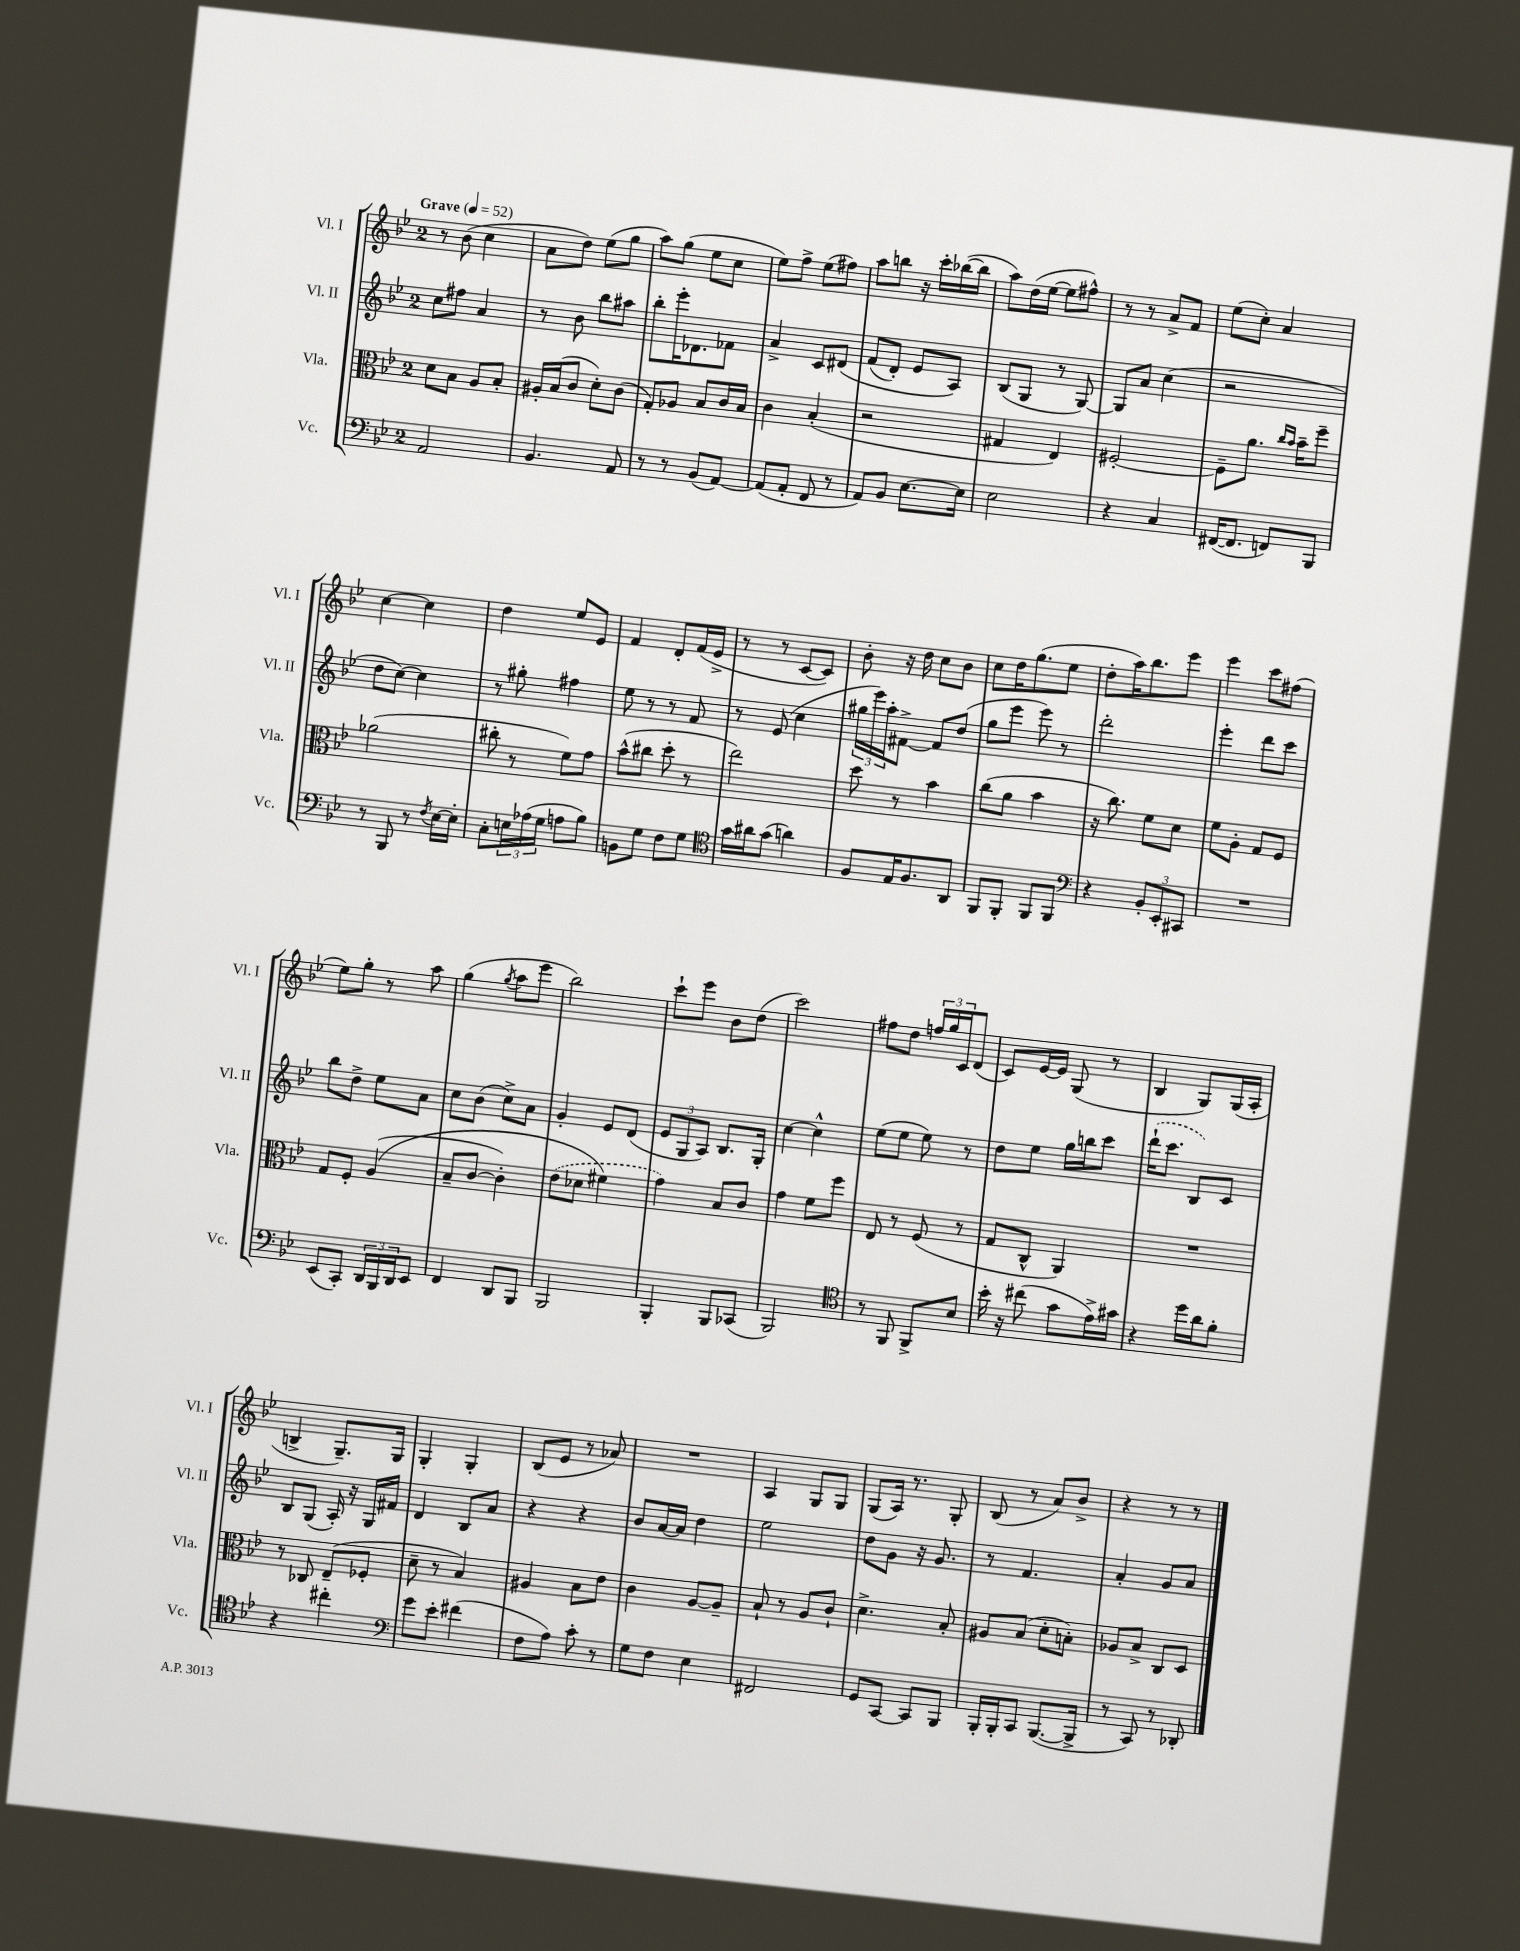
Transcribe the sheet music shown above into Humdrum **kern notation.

**kern	**kern	**kern	**kern
*staff4	*staff3	*staff2	*staff1
*clefF4	*clefC3	*clefG2	*clefG2
*k[b-e-]	*k[b-e-]	*k[b-e-]	*k[b-e-]
*M2/4	*M2/4	*M2/4	*M2/4
*MM52	*MM52	*MM52	*MM52
2AA	8d	8cc	8r
.	8B-	8ff#	(8b-
.	8A	4a	4cc
.	8B-'	.	.
=	=	=	=
4.BB-	16A#'	8r	8a
.	(16B-	.	.
.	8c	8b-	8dd)
.	8d')	8bb-	(8ee-
8AA	(8c	8aa#	8gg
=	=	=	=
8r	8G')	8bb-'	8aa)
8r	8A-	16eee-'	(8gg
.	.	8.d-	.
(8BB-	8B-	.	8ee-
[8AA)	16c	8f-	8cc
.	16B-	.	.
=	=	=	=
(8AA]	4c	4a^	8ee-)
8AA'	.	.	8ff^
8FF	(4B-'	8c	(8ee-
8r	.	&(8d#	8ff#)
=	=	=	=
8AA)	2r	(8f	8aa
8BB-	.	8d')	8bb
[8.E-	.	8e-	16r
.	.	.	16ccc'
.	.	8A&)	([16bb-
16E-]	.	.	16bb-]
=	=	=	=
2E-	4G#	(8B-	8aa)
.	.	8G	(16dd
.	.	.	[16ee-
.	4E-)	8r	8ee-]
.	.	[8G)	8ff#^^)
=	=	=	=
4r	[2F#'	8G]	8r
.	.	8a	8r
4C	.	(4cc	8a^
.	.	.	8f
=	=	=	=
([16FF#	8F#~]	2r	(8ee-
8.FF#]	.	.	.
.	8.a	.	8cc')
8FF)	.	.	4a
.	16qqcc	.	.
.	16qqb-	.	.
.	16b-~	.	.
8BBB-	8ff~	.	.
=	=	=	=
8r	(2a-	8dd	[4cc
8BBB-	.	[8cc)	.
8r	.	4cc]	4cc]
8qF	.	.	.
[16E-	.	.	.
16E-']	.	.	.
=	=	=	=
8C'	8cc#'	8r	4dd
24E	8r	8gg#'	.
(24A-	.	.	.
24G	.	.	.
8A	8f)	4ff#	8ee-
8B-)	8g	.	8e-
=	=	=	=
8BB	(8b-^^	8ee-	4f
8G	8cc#	8r	.
8F	8dd'	8r	8d'
8G	8r	8f	(16f
.	.	.	16e-^
=	=	=	=
*clefC4	*	*	*
16g	2ee-)	8r	8r
16a#	.	.	.
(8g	.	(8e-	8r
4a)	.	4cc	[8c
.	.	.	8c])
=	=	=	=
8F	8dd	24gg#	8b-'
.	.	24eee-)	.
.	.	24aa'	.
16E-	8r	[8f#^	16r
8.F	.	.	16dd
.	4b-	8f#]	8cc
8AA	.	(8dd	8b-
=	=	=	=
8FF	(8cc	8gg	8cc
8FF'	8a	8eee-	16dd
.	.	.	(8.gg
8FF	4b-	8eee-)	.
8FF	.	8r	8ee-
=	=	=	=
*clefF4	*	*	*
4r	16r	2ddd'	8dd'
.	8.cc)	.	.
.	.	.	16aa)
.	.	.	8.bb-
12BB-'	8f	.	.
12EE-'	.	.	.
.	8d	.	8eee-
12CC#	.	.	.
=	=	=	=
2r	8f	4eee-'	4eee-
.	8A'	.	.
.	8G	8ddd	8ccc
.	8F	8ccc	(8ff#
=	=	=	=
(8EE-	8G	8bb-	8ee-)
8CC')	8F'	8dd^	8gg'
24DD	&((4A	8ee-	8r
24BBB-	.	.	.
24DD	.	.	.
8EE-	.	8a	8aa
=	=	=	=
4FF	8B-~	8cc	(4gg
.	[8c	(8b-	.
.	.	.	8qgg
8DD	4c'])	8cc^)	8aa
8BBB-	.	8a	8eee-
=	=	=	=
2BBB-	(8e-	4g'	2bb-)
.	8d-	.	.
.	4f#&)	8e-	.
.	.	(8d	.
=	=	=	=
4BBB-'	4g)	12e-	8ccc`
.	.	12G	.
.	.	.	8eee-
.	.	12A)	.
8BBB-	8B-	8.B-	8b-
(8CC-	8c	.	(8dd
.	.	16G'	.
=	=	=	=
2BBB-)	4g	[4cc	2ccc)
.	8f	4cc^^]	.
.	8ff	.	.
=	=	=	=
*clefC4	*	*	*
8r	8E-	(8ee-	8ff#
8FF	8r	8ee-	8dd
8FF^	(8F	8ee-)	24ff
.	.	.	24gg
.	.	.	24c
8B-	8r	8r	(8d
=	=	=	=
16b-'	8G	8dd	8c)
16r	.	.	.
(8cc#	8C^^	8ee-	[16e-
.	.	.	16e-]
8g	4AA)	16gg	(8G
.	.	16bb	.
16e-^)	.	8ccc	8r
16g#	.	.	.
=	=	=	=
4r	2r	(16ddd`	4B-
.	.	8.ccc	.
16dd	.	8B-)	8G)
16a	.	.	.
8f'	.	8c	(16G
.	.	.	16A'
=	=	=	=
4r	8r	8B-	4B^
.	8C-	(8G	.
4cc#'	(8E-~	16A')	8.G~)
.	.	16r	.
.	8F-'	16G	.
.	.	16f#	16G
=	=	=	=
*clefF4	*	*	*
8g	8d~	4d	4G'
8e-'	8r	.	.
(4f#	4B-)	8B-	4G'
.	.	8a	.
=	=	=	=
8F	4A#	4r	(8B-
8A)	.	.	8e-
8c'	8B-	4r	8r
8r	8e-	.	8a-)
=	=	=	=
8G	4c	8b-	2r
8F	.	[16a	.
.	.	16a]	.
4E-	[8A	4dd	.
.	8A~]	.	.
=	=	=	=
2FF#	8B-`	2ee-	4A
.	8r	.	.
.	8A	.	8G
.	8c`	.	8G
=	=	=	=
8GG	4.d^	8dd	(8G
[8CC	.	8g	16A)
.	.	.	8.r
8CC]	.	16r	.
.	.	8.g	.
8BBB-	8B-'	.	8G'
=	=	=	=
16BBB-'	8A#	8r	(8B-
16BBB-'	.	.	.
8CC	(8B-	4.f	8r
([8.BBB-	8d'	.	8a)
.	8B')	.	8b-^
16BBB-^]	.	.	.
=	=	=	=
8r	8A-	4a'	4r
8CC)	8B-^	.	.
8r	8C	8g	8r
8DD-'	8D	8a	8r
==	==	==	==
*-	*-	*-	*-
